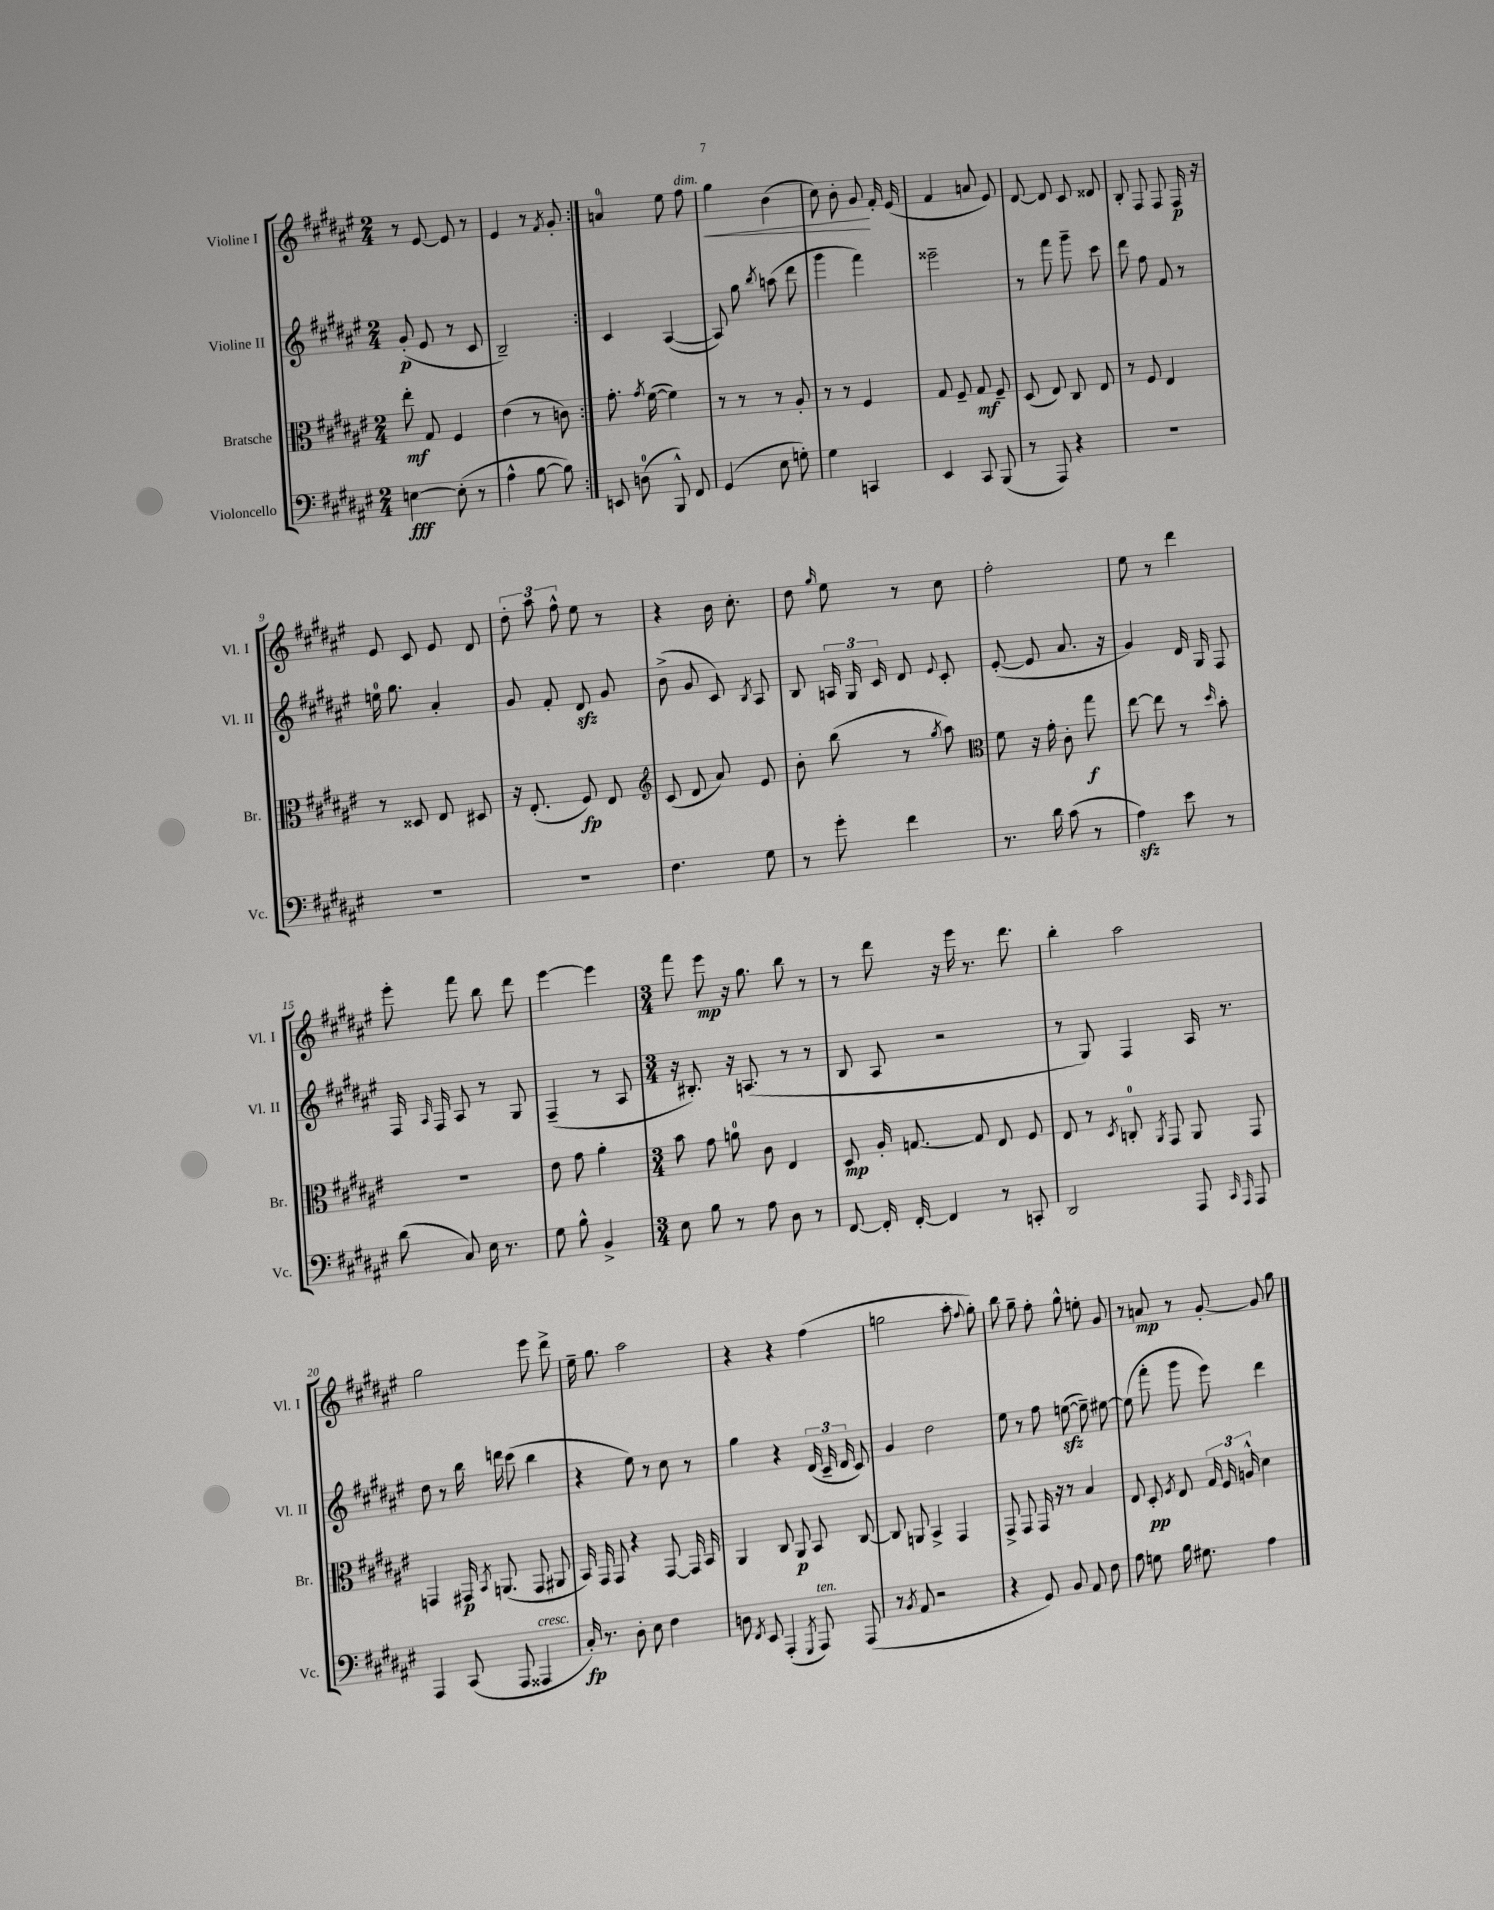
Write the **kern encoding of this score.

**kern	**kern	**kern	**kern
*staff4	*staff3	*staff2	*staff1
*clefF4	*clefC3	*clefG2	*clefG2
*k[f#c#g#d#a#e#]	*k[f#c#g#d#a#e#]	*k[f#c#g#d#a#e#]	*k[f#c#g#d#a#e#]
*M2/4	*M2/4	*M2/4	*M2/4
[4E	8ee#'	(8g#'	8r
.	8G#	8e#	[8e#
(8E']	4F#	8r	8e#]
8r	.	8c#	8r
=	=	=	=
4A#^^	(4e#	2B~)	4e#
[8B	8r	.	8r
.	.	.	8qf#
8B])	8c)	.	8g#'
=:|!	=:|!	=:|!	=:|!
8EE	8.g#'	4c#	4a
(8D	.	.	.
.	8qg#	.	.
.	([16f#	.	.
8BBB^^)	4f#])	([4A#	8ee#
8FF#	.	.	8ff#
=	=	=	=
(4GG#	8r	8A#])	4gg#
.	8r	8gg#	.
.	.	8qbb	.
8E#	8r	(8aa	(4b
8G')	8A#'	8ddd#	.
=	=	=	=
4G#	8r	4ggg#	8cc#)
.	8r	.	8b'
4CC	4F#	4fff#)	8g#
.	.	.	16f#'
.	.	.	(16e#
=	=	=	=
4EE#	8G#	2eee##~	4f#
.	8F#~	.	.
8CC#	8G#	.	8a
(8BBB	8F#~	.	8e#)
=	=	=	=
8r	(8D#	8r	[8d#
8AAA#)	8E#)	8fff#	8d#]
4r	8C#	8ggg#~	8c#
.	8E#	8ccc#	8d##
=	=	=	=
2r	8r	8ddd#	8B'
.	8F#	8ff#	8F#
.	4E#	8f#	8F#
.	.	8r	16F#
.	.	.	16r
=	=	=	=
2r	8r	16ee	8e#
.	.	8.gg#	.
.	8D##	.	8c#
.	8E#	4a#'	8e#
.	8D#	.	8d#
=	=	=	=
2r	16r	8g#	12dd#'
.	(8.E#'	.	.
.	.	.	12aa#
.	.	8f#'	.
.	.	.	12ff#^^
.	8F#)	8d#	8ee#
.	8E#	8g#	8r
=	=	=	=
*	*clefG2	*	*
4.F#	(8c#	(8b^	4r
.	8d#	8g#	.
.	8a#)	8c#)	16b
.	.	.	8.cc#'
.	.	8qB	.
8G#	8e#	8A#	.
=	=	=	=
8r	8b'	8B	8dd#
.	.	.	16qqgg#
8g#'	(8bb	24A	8ee#
.	.	24G#	.
.	.	24c#	.
4f#	8r	8d#	8r
.	8qgg#	8qqe#	.
.	8aa#)	8c#'	8cc#
=	=	=	=
*	*clefC3	*	*
8.r	8f#	([8e#'	2ff#'
.	16r	8e#]	.
16d#	16g#'	.	.
(8c#	8c#'	8.a#	.
8r	8gg#	.	.
.	.	16r	.
=	=	=	=
4A#)	[8ee#	4g#)	8ee#
.	8ee#]	.	8r
8e#	8r	16d#	4ddd#
.	.	16G#	.
.	16qqdd#	.	.
8r	8b'	8F#	.
=	=	=	=
(8d#	2r	16F#	8eee#'
.	.	16qqA#	.
.	.	16F#	.
8C#)	.	8A#	8fff#
16E#	.	8r	8bb
8.r	.	.	.
.	.	8G#	8ddd#
=	=	=	=
8G#	8e#	(4F#~	[4eee#
8B^^	8g#	.	.
4BB^	4a#'	8r	4eee#]
.	.	8A#	.
=	=	=	=
*M3/4	*M3/4	*M3/4	*M3/4
8E#	8b	16r	8fff#
.	.	8.B#')	.
8B	8g#	.	8eee#
8r	8a	16r	16r
.	.	(8.A	8.gg#
8A#	8c#	.	.
8D#	4E#	8r	8bb
8r	.	8r	8r
=	=	=	=
[8FF#	8D#	8B	8r
16FF#']	16A#'	8A#	8ddd#
[16FF#'	[8.G	.	.
4FF#]	.	2r	16r
.	.	.	16eee#
.	8G]	.	8.r
8r	8E#	.	.
.	.	.	8.ddd#
8CC'	8F#	.	.
=	=	=	=
2DD#	8E#	8r	4bb'
.	8r	8G#)	.
.	8qD#	.	.
.	8C'	4F#	2aa#
.	8qAA#	.	.
.	8GG#	.	.
8AAA#	8AA#	16A#	.
.	.	8.r	.
16qqCC#	.	.	.
16qqAAA#	.	.	.
8AAA#	8GG#	.	.
=	=	=	=
4AAA#	4GG	8dd#	2gg#
.	.	8r	.
(8CC#	16GG#	16bb	.
.	8qBB	.	.
.	(8.AA	16ddd	.
8AAA#	.	(8ccc#	.
4AAA##	8GG#	4bb	8eee#
.	8AA#	.	8ddd#^
=	=	=	=
16C#')	16BB)	4r	16ee#~
8.r	16GG#	.	8.gg#
.	8GG#	.	.
8D#'	4r	8ee#)	2aa#
8E#	.	8r	.
4F#	[8GG#	8cc#	.
.	16GG#]	8r	.
.	16BB	.	.
=	=	=	=
8D	4AA#	4gg#	4r
8qFF#	.	.	.
8EE#	.	.	.
(4AAA#'	8C#	4r	4r
.	8AA#	.	.
8qGGG#	.	.	.
8AAA#)	8BB	(24d#	(4ff#
.	.	24c#~	.
.	.	24d#	.
(8AAA#	[8C#	8c#)	.
=	=	=	=
8r	8C#]	4g#	2gg
8qBB	.	.	.
8AA#	8AA	.	.
2r	4BB^	2dd#	.
.	4GG#	.	8aa#'
.	.	.	8qqff#
.	.	.	8gg')
=	=	=	=
4r	8GG#^	8ee#	8bb
.	8GG#	8r	8gg#~
8GG#)	16GG#	8ff#	8ff#'
.	16r	.	.
8BB	8r	([8ee	8gg#^^
8AA#	4B	8ee~])	8ee'
8F#	.	[8ee#	8g#
=	=	=	=
8A#	8E#	(8ee#]	8r
8G	8D#'	8fff#'	8a
.	8qF#	.	.
16B	8E#	8ggg#	8r
8.G#	.	.	.
.	24G#	8eee#)	[8g#'
.	24F#	.	.
.	24A^^	.	.
4A#	4d#	4ddd#	8g#]
.	.	.	8gg#
==	==	==	==
*-	*-	*-	*-
